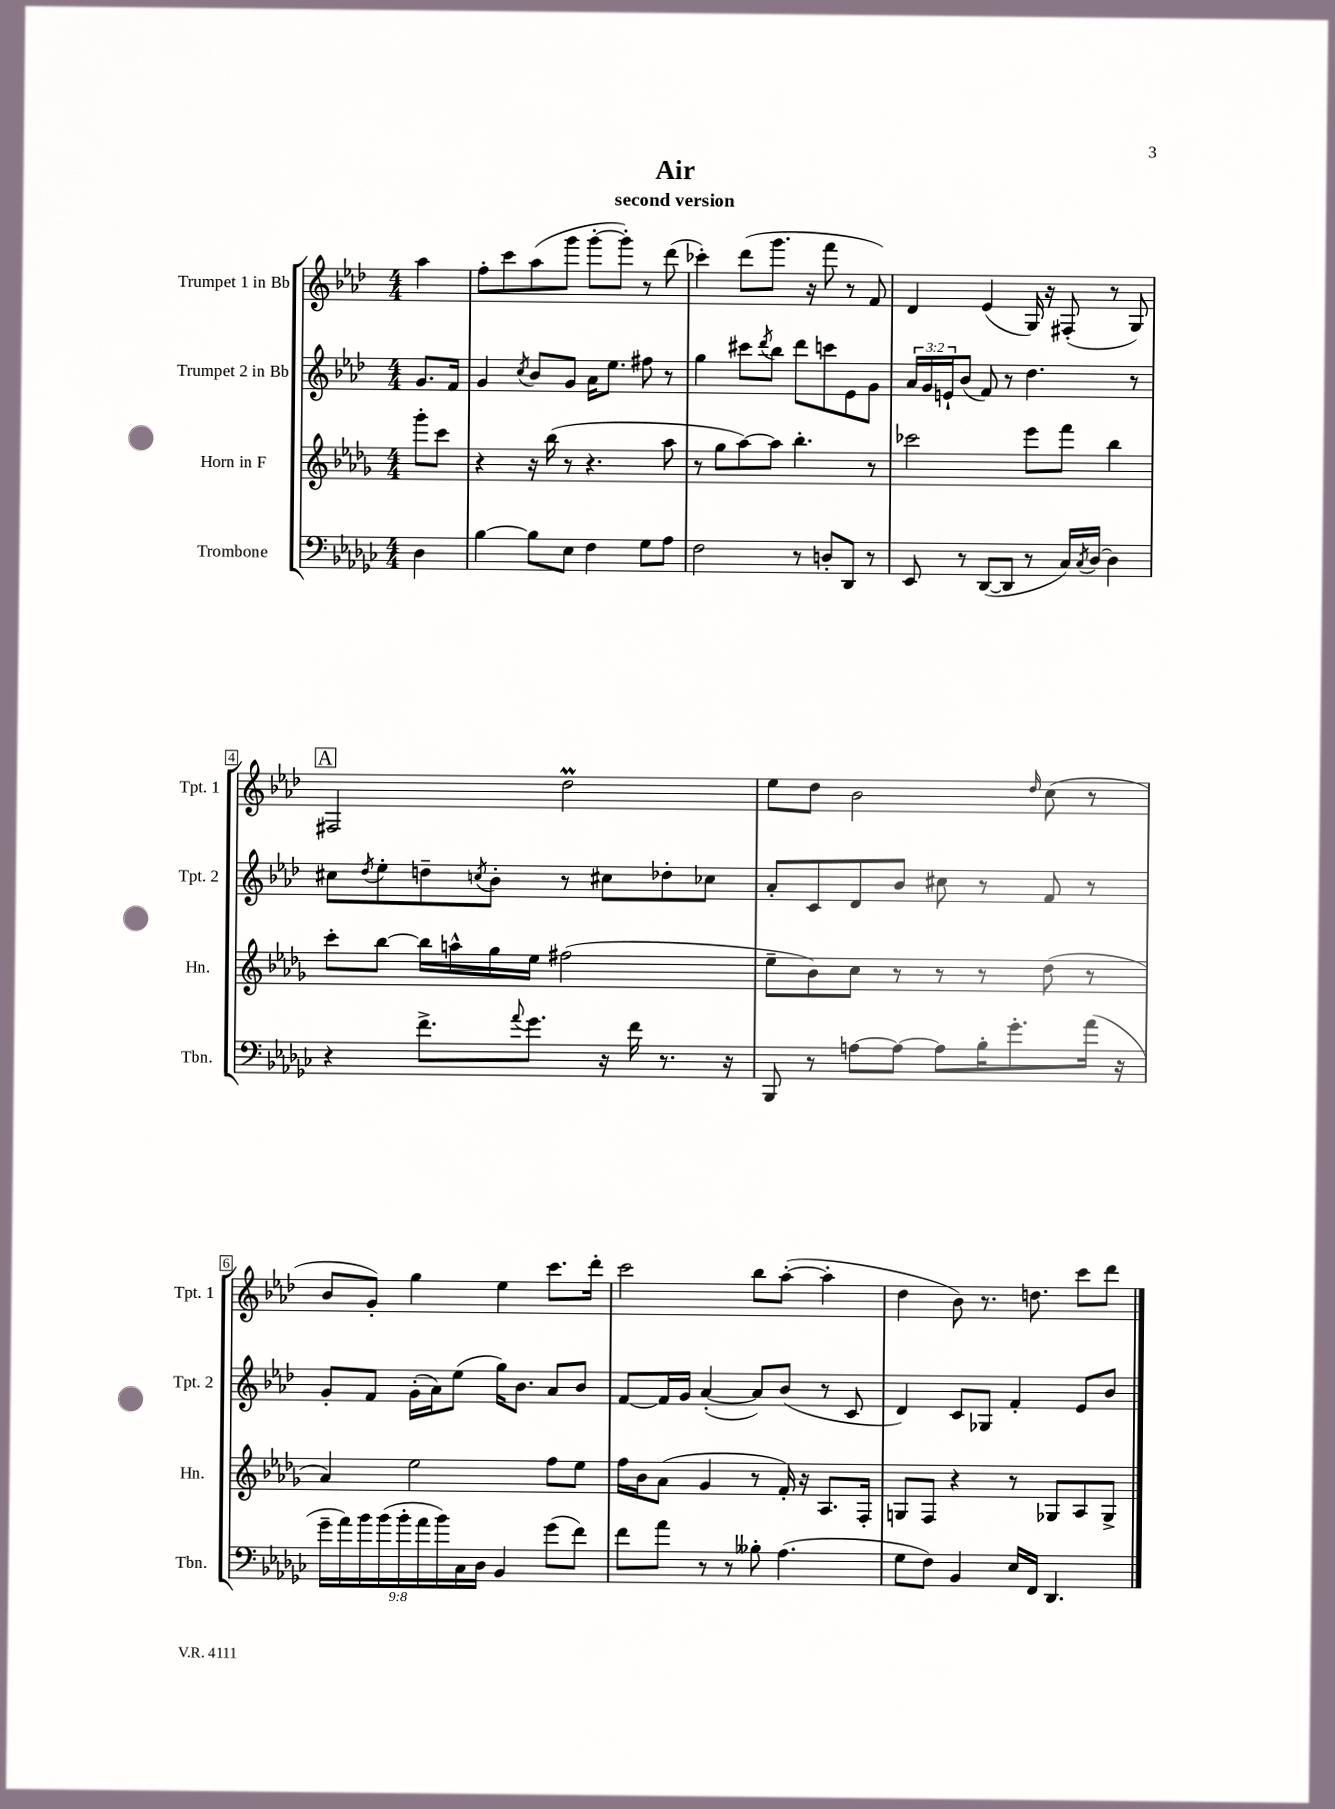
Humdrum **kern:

**kern	**kern	**kern	**kern
*staff4	*staff3	*staff2	*staff1
*clefF4	*clefG2	*clefG2	*clefG2
*k[b-e-a-d-g-c-]	*k[b-e-a-d-g-]	*k[b-e-a-d-]	*k[b-e-a-d-]
*M4/4	*M4/4	*M4/4	*M4/4
4D-\	8ggg-'\L	8.g/L	4aa-\
.	8ccc\J	.	.
.	.	16f/Jk	.
=	=	=	=
[4B-\	4r	4g/	8ff'\L
.	.	.	8ccc\
.	.	8qcc/	.
8B-\]L	16r	8b-/L	(8aa-\
.	(16bb-\	.	.
8E-\J	8r	8g/J	8ggg\J
4F\	4.r	16a-\LK	[8ggg'\L
.	.	8.ee-\J	.
.	.	.	8ggg'\]J)
8G-\L	.	8ff#\	8r
8A-\J	8aa-\	8r	(8ddd-\
=	=	=	=
2F\	8r	4gg\	4ccc-'\)
.	8gg-\L	.	.
.	[8aa-\)	8ccc#\L	(8ddd-\L
.	.	8qddd-/	.
.	8aa-\]J	8bb-\J	8.ggg\J
8r	4.bb-'\	8ddd-\L	.
.	.	.	16r
8D'/L	.	8ccc\	8fff\
8DD-/J	.	8e-\	8r
8r	8r	8g\J	8f/)
=	=	=	=
8EE-/	2ccc-\	24a-/LL	4d-/
.	.	24g/	.
.	.	24e`/J	.
8r	.	(8b-/J	.
([8DD-/L	.	8f/)	(4e-/
8DD-/]J	.	8r	.
8r	8eee-\L	4.dd-\	16G/)
.	.	.	16r
16C-/LL)	8fff\J	.	(8F#'/
8qC-/	.	.	.
[16D-/JJ	.	.	.
4D-\]	4bb-\	.	8r
.	.	8r	8G/)
=	=	=	=
4r	8ccc'\L	8cc#\L	2F#/
.	.	8qdd-/	.
.	[8bb-\J	8ee-'\	.
8.f^\L	16bb-\]LL	8dd~\	.
.	16aa^^\	.	.
.	.	8qcc/	.
.	16gg-\	8b-'\J	.
8qqa-/	.	.	.
8.g-\J	16ee-\JJ	.	.
.	(2ff#\	8r	2dd-\
16r	.	8cc#\L	.
16f\	.	.	.
8.r	.	8dd-'\	.
.	.	8cc-\J	.
16r	.	.	.
=	=	=	=
8BBB-/	8ee-~\L	8a-'/L	8ee-\L
8r	8b-\)	8c/	8dd-\J
[8A\L	8cc\J	8d-/	2b-\
8A\_J	8r	8b-/J	.
8A\]L	8r	8cc#\	.
16B-'\K	8r	8r	.
8.g-'\	.	.	.
.	.	.	16qqdd-/
.	(8dd-\	8f/	(8cc\
(16a-\Jk	8r	8r	8r
16r	.	.	.
=	=	=	=
18g-~\LL	4a-/)	8g'/L	8b-/L
18a-\)	.	.	.
18b-\	.	.	.
.	.	8f/J	8g'/J)
(18b-\	.	.	.
18b-'\	.	.	.
.	2ee-\	(16g'\LL	4gg\
18a-\	.	.	.
.	.	16a-\J)	.
18b-\)	.	.	.
.	.	(8ee-\J	.
18C-\	.	.	.
18D-\JJ	.	.	.
4BB-/	.	16gg\LK)	4ee-\
.	.	8.b-\J	.
(8g-\L	8ff\L	8a-/L	8.ccc\L
8f\J)	8ee-\J	8b-/J	.
.	.	.	16ddd-'\Jk
=	=	=	=
8f\L	16ff\LL	[8f/L	2ccc\
.	16b-\J	.	.
8a-\J	(8a-\J	16f/]L	.
.	.	16g/JJ	.
8r	4g-/	([4a-'/	.
8r	.	.	.
8B--'\	8r	8a-/]L)	8bb-\L
(4.A-\	16f'/)	(8b-/J	([8aa-'\J
.	16r	.	.
.	8.A-/L	8r	4aa-'\]
.	.	8c/	.
.	16F'/Jk	.	.
=	=	=	=
8G-\L	8G/L	4d-/)	4dd-\
8F\J)	8F/J	.	.
4BB-/	4r	8c/L	8b-\)
.	.	8G-/J	8.r
16E-/LL	8r	4f'/	.
16FF/JJ	.	.	8.dd\
4.DD-/	8G-/L	.	.
.	8A-/	8e-/L	8ccc\L
.	8G-^/J	8b-/J	8ddd-\J
==	==	==	==
*-	*-	*-	*-
